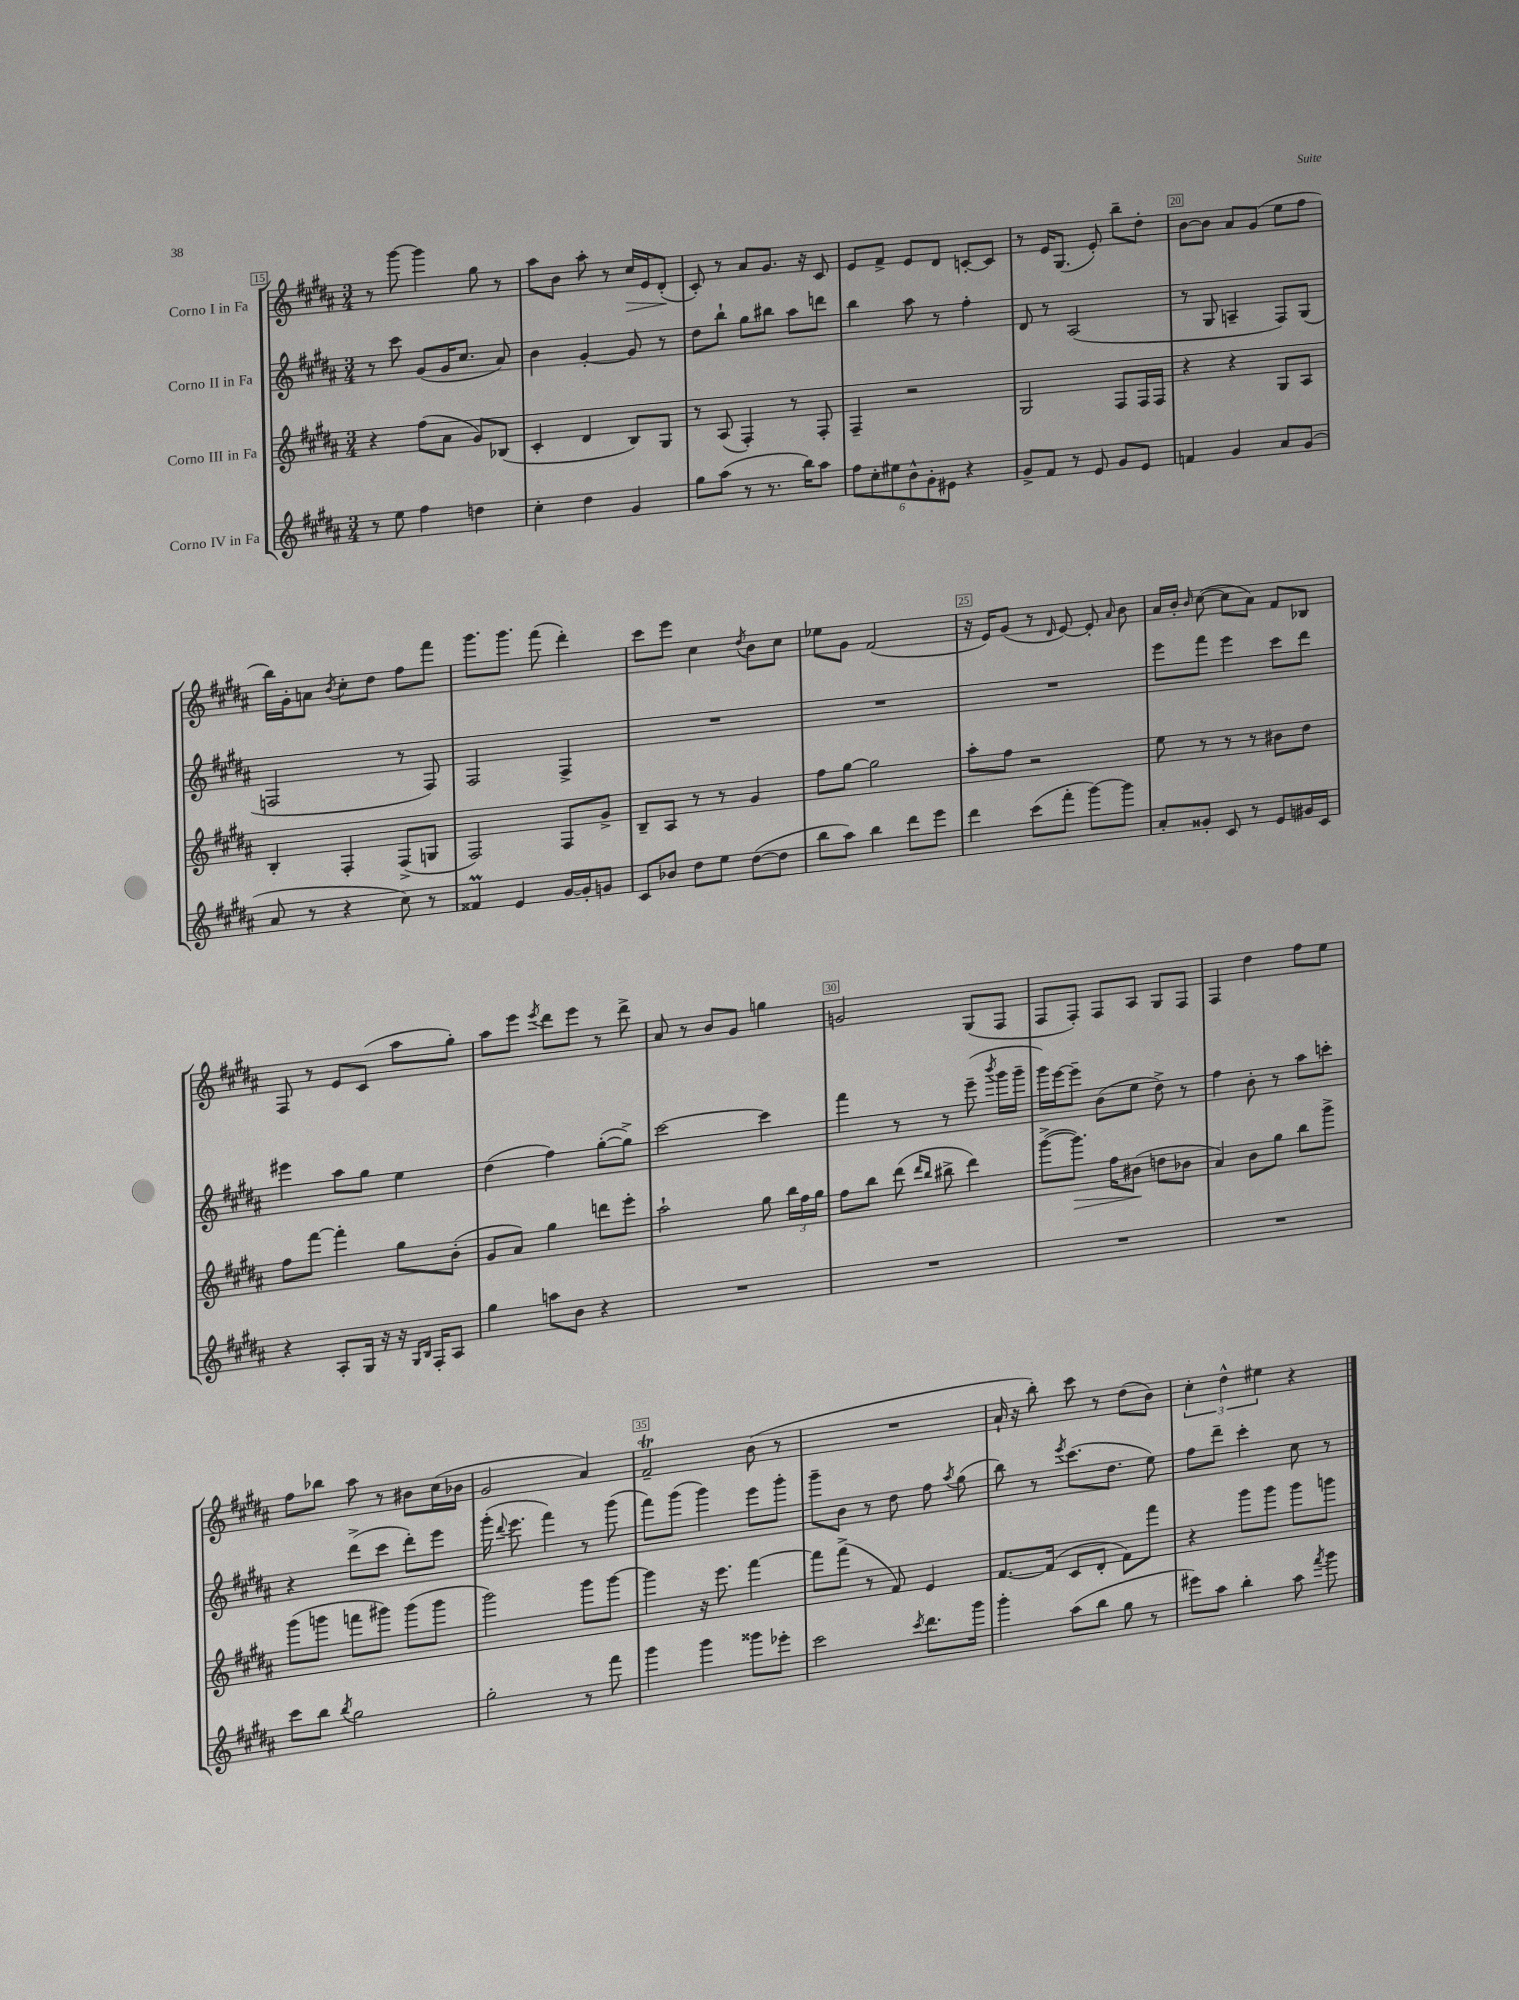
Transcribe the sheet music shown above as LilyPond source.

<<
\new StaffGroup <<
\new Staff = "s0" \with { instrumentName = "Corno I in Fa" } {
    \clef treble \key b \major \numericTimeSignature \time 3/4
    \autoBeamOff r8 gis'''8~ gis'''4 gis''8 r8 |
    ais''8[ b'8] ais''8-. r8 cis''16[\> e'16 dis'8]-.\!( |
    cis'8-.) r8 ais'8[ gis'8.] r16 cis'8 |
    e'8[ fis'8]-> e'8[ dis'8] c'8[~-. c'8] |
    r8 e'16[ gis8.]( e'8-.) b''8[-- dis''8]-. |
    b'8[~ b'8] ais'8[ gis'8]( e''8[ fis''8] |
    b''16[) gis'16-. a'8] \acciaccatura { b'8 } cis''8[-. dis''8] fis''8[ fis'''8] |
    gis'''8.[ gis'''8.] fis'''8( dis'''4-.) |
    cis'''8[ e'''8] cis''4 \acciaccatura { dis''8 } b'8[ cis''8] |
    ees''8[ gis'8] fis'2( |
    r16 e'16[) gis'8]( r8 \grace { dis'16 } e'8~) e'8-. \grace { ais'16 } b'8 |
    ais'16[ b'16]-. \grace { b'16 } cis''8~( cis''8[ ais'8]) fis'8[ bes8] |
    fis8 r8 e'8[ cis'8]( ais''8[ gis''8]-.) |
    ais''8[ e'''8] \acciaccatura { e'''8 } dis'''8[ e'''8] r8 dis'''8-> |
    ais'8 r8 b'8[ gis'8] g''4 |
    g'2 gis8[( fis8] |
    fis8[ fis8]-.) fis8[ ais8] gis8[ fis8] |
    fis4 dis''4 fis''8[ e''8] |
    fis''8[ bes''8] ais''8 r8 bis'8[ cis''16( bes'16] |
    gis'2 ais'4) |
    fis'2--\trill b'8( r8 |
    R2. |
    ais'16-! r16 b''8-.) cis'''8 r8 dis''8[( b'8]) |
    \tuplet 3/2 { cis''4-. dis''4-^ eis''4 } r4 \bar "|." |
}
\new Staff = "s1" \with { instrumentName = "Corno II in Fa" } {
    \clef treble \key b \major \numericTimeSignature \time 3/4
    \autoBeamOff r8 cis'''8 gis'8[( gis'16 cis''8.] ais'8) |
    b'4 gis'4~-. gis'8 r8 |
    dis''8[ b''8]-! gis''8[ bis''8] ais''8[ d'''8] |
    b''4 ais''8 r8 fis''4-. |
    dis'8 r8 ais2( |
    r8 gis8 a4-- fis8[) gis8]( |
    f2 r8 f8) |
    fis2 fis4-> |
    R2. |
    R2. |
    R2. |
    e'''8[ fis'''8] e'''4 cis'''8[ dis'''8] |
    eis'''4 ais''8[ gis''8] e''4 |
    dis''4( fis''4) gis''8[~-.( gis''8]->) |
    cis'''2~ cis'''4 |
    fis'''4 r8 r8 e'''8--( \acciaccatura { b'''8 } gis'''16[ gis'''16]-- |
    gis'''16[) e'''16~ e'''8]-- b'8[( e''8] dis''8->) r8 |
    fis''4 b'8-. r8 ais''8[ c'''8]-. |
    r4 dis'''8[->( cis'''8] dis'''8[-.) e'''8] |
    gis'''16-.( \appoggiatura { dis'''8 } e'''8. fis'''4) r8 gis'''8( |
    fis'''8[) gis'''8]( gis'''4) e'''8[ gis'''8]-. |
    gis'''8[-- b'8] r8 dis''8 fis''8 \acciaccatura { ais''8 } gis''8( |
    b''8) r8 \acciaccatura { e'''8 } cis'''8.[( dis''8.] e''8) |
    fis''8[ dis'''8]-- cis'''4-. cis''8 r8 \bar "|." |
}
\new Staff = "s2" \with { instrumentName = "Corno III in Fa" } {
    \clef treble \key b \major \numericTimeSignature \time 3/4
    \autoBeamOff r4 fis''8[( ais'8] gis'8[) bes8]( |
    cis'4-. dis'4 b8[) gis8] |
    r8 ais8( fis4-.) r8 fis8-. |
    fis4-- r2 |
    gis2 fis8[ fis16 fis16] |
    r4 r4 gis8[ ais8] |
    b4-. fis4-. fis8[->( g8] |
    fis2) fis8[ gis'8]-> |
    b8[-- ais8] r8 r8 gis'4 |
    fis''8[ gis''8]~ gis''2 |
    ais''8[-. fis''8] r2 |
    e''8 r8 r8 r8 bis'8[ dis''8] |
    fis''8[ fis'''8]~ fis'''4-. gis''8[ b'8]-.( |
    gis'8[ ais'8]) gis''4 d'''8[ e'''8]-. |
    ais''2-! gis''8 \tuplet 3/2 { b''16[ fis''16 gis''16] } |
    fis''8[ b''8] dis'''8( \grace { dis'''16[ b''16] } bis''8-> dis'''4) |
    gis'''8[~->( gis'''8.]\>) fis''16[ bis'8]\!( d''8[ bes'8] |
    ais'4) b'8[ gis''8] b''8[ gis'''8]-> |
    gis'''8[( g'''8] f'''8[ gis'''8]) gis'''8[( gis'''8] |
    gis'''2) gis'''8[ gis'''8]~ |
    gis'''4 r16 e'''8. fis'''4~ |
    fis'''8[ fis'''8]->( r8 fis'8) e'4 |
    fis'8.[~ fis'16]( cis'8[ dis'8]-. fis'8[) fis'''8] |
    r4 gis'''8[ gis'''8] gis'''8[ g'''8] \bar "|." |
}
\new Staff = "s3" \with { instrumentName = "Corno IV in Fa" } {
    \clef treble \key b \major \numericTimeSignature \time 3/4
    \autoBeamOff r8 e''8 fis''4 d''4 |
    cis''4-. dis''4 gis'4 |
    gis''8[ ais''8]( r8 r8. b''16[) ais''8] |
    \tuplet 6/4 { fis''8[ cis''8-. eis''8 b'8-^ gis'8-. eis'8] } r4 |
    gis'8[-> fis'8] r8 e'8 gis'8[ e'8] |
    f'4 gis'4 ais'8[ gis'8]( |
    ais'8 r8 r4 cis''8) r8 |
    fisis'4\prall e'4 gis'16[~ gis'16-. g'8] |
    cis'8[ bes'8] dis''8[ e''8] dis''8[~( dis''8] |
    b''8[ ais''8]) b''4 dis'''8[ e'''8] |
    dis'''4 cis'''8[( fis'''8]-. gis'''8[~) gis'''8] |
    ais'8[-. gisis'8]-. cis'8 r8 e'8[ gis'16 cis'16] |
    r4 ais8[-. gis16] r16 r16 \grace { gis16[ b16] } fis16[-. ais8] |
    gis''4 a''8[ b'8] r4 |
    R2. |
    R2. |
    R2. |
    R2. |
    cis'''8[ b''8] \acciaccatura { b''8 } gis''2 |
    gis''2-. r8 fis'''8 |
    gis'''4 gis'''4 gisis'''8[ ees'''8]-. |
    cis'''2 \acciaccatura { cis'''8 } dis'''8.[ gis'''16] |
    gis'''4-. ais''8[( b''8] gis''8 r8 |
    eis'''8[) ais''8] b''4-. ais''8 \acciaccatura { fis'''8 } gis'''8 \bar "|." |
}
>>
>>
\layout { \context { \Score currentBarNumber = #15 \override BarNumber.break-visibility = ##(#f #t #t) barNumberVisibility = #(every-nth-bar-number-visible 5) \override BarNumber.stencil = #(make-stencil-boxer 0.1 0.3 ly:text-interface::print) } }
